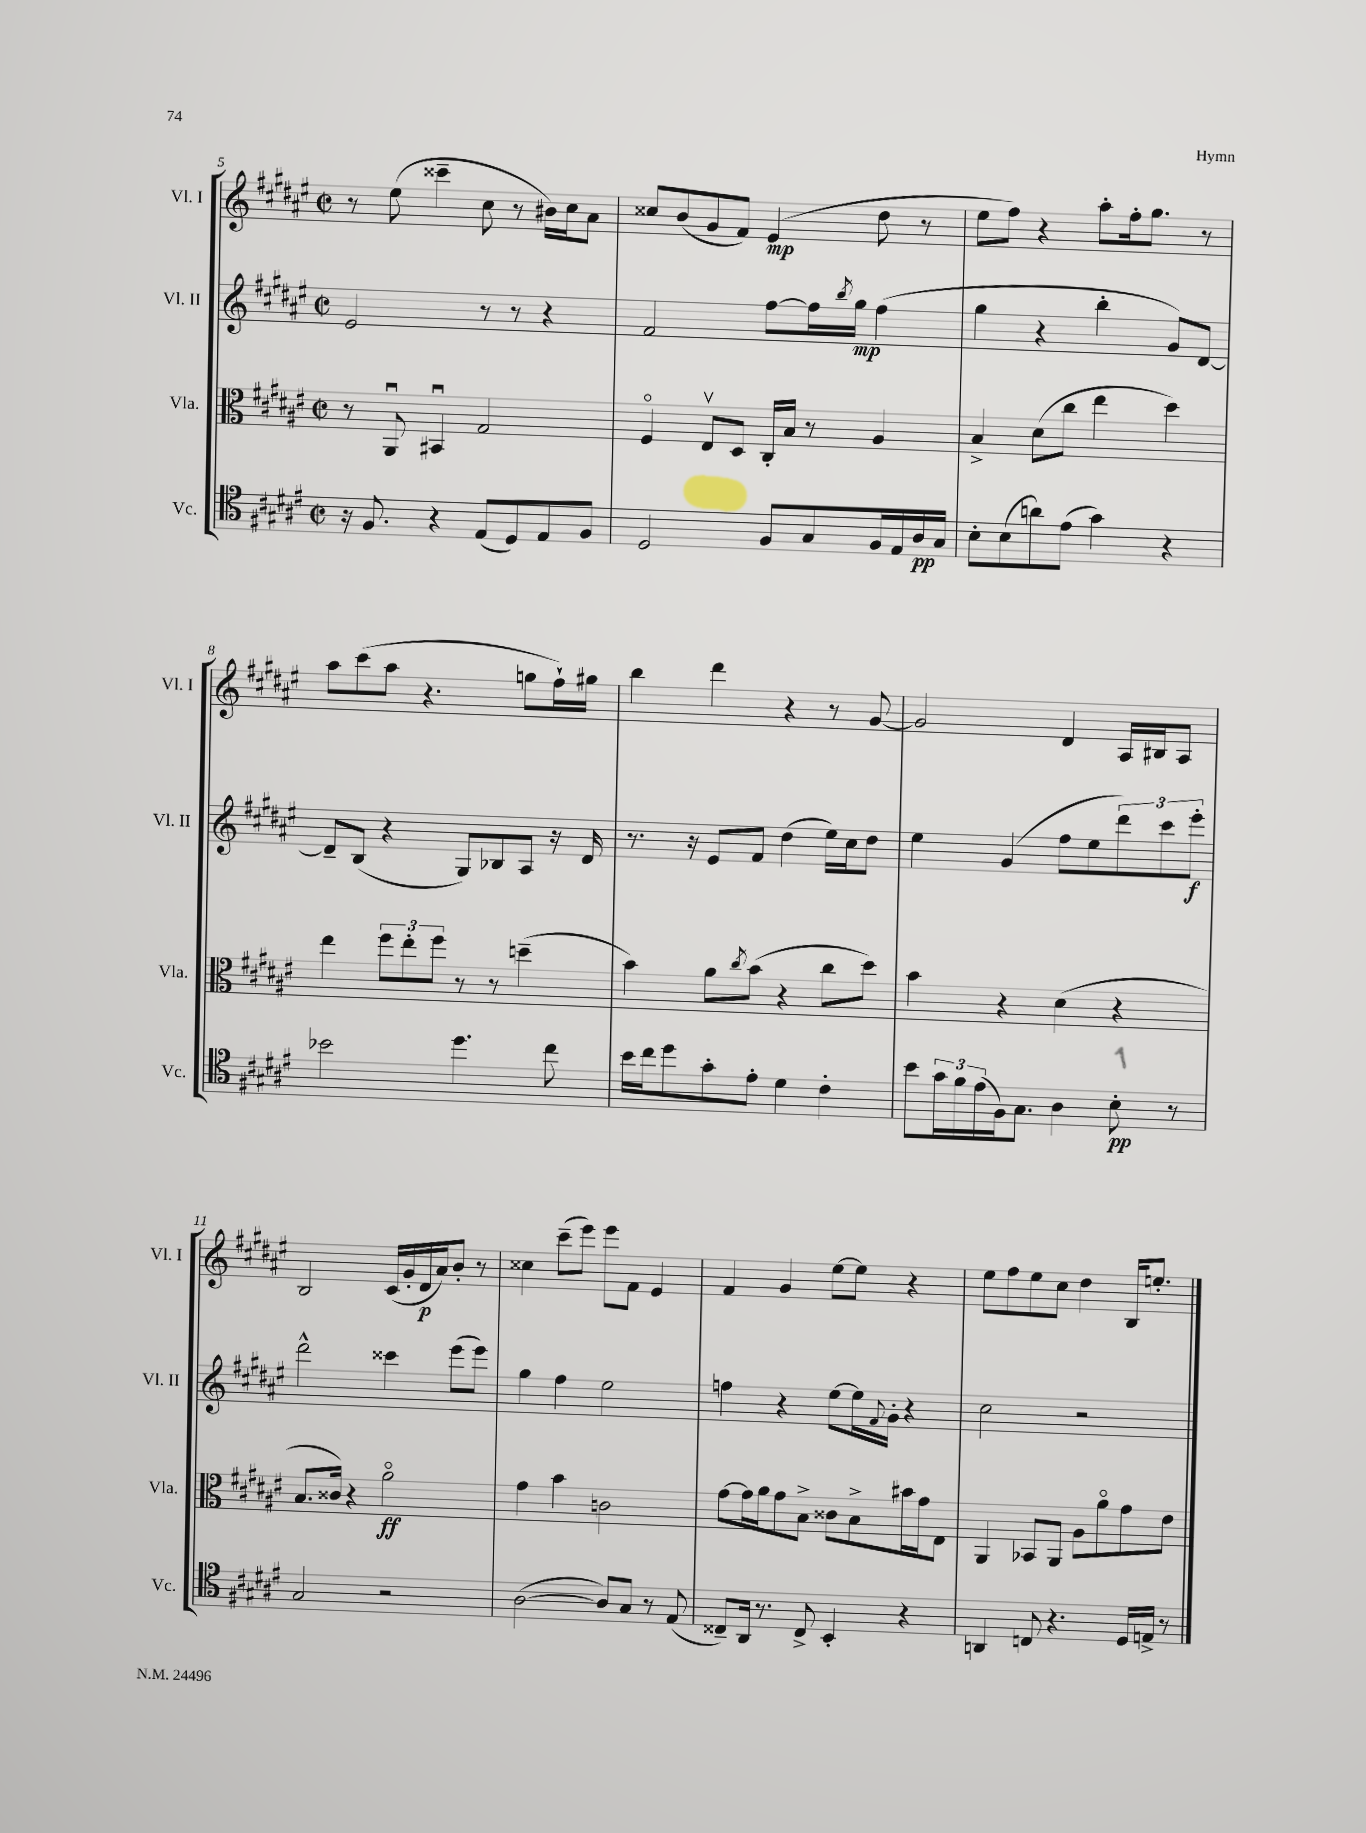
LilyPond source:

<<
\new StaffGroup <<
\new Staff = "s0" \with { instrumentName = "Vl. I" shortInstrumentName = "Vl. I" } {
    \clef treble \key fis \major \defaultTimeSignature \time 2/2
    r8 eis''8( cisis'''4-- cis''8 r8 bis'16) cis''16 ais'8 |
    cisis''8 b'8( gis'8 fis'8) eis'4\mp( dis''8 r8 |
    eis''8 fis''8) r4 ais''8-. fis''16-. gis''8. r8 |
    ais''8 cis'''8( ais''8 r4. g''8 fis''16-!) gis''16 |
    b''4 dis'''4 r4 r8 gis'8~ |
    gis'2 dis'4 ais16 bis16 ais8 |
    b2 cis'16( gis'16-. dis'16\p ais'16) b'8-. r8 |
    cisis''4 cis'''8--( eis'''8) eis'''8 fis'8 eis'4 |
    fis'4 gis'4 eis''8~ eis''8 r4 |
    eis''8 fis''8 eis''8 cis''8 dis''4 b16 e''8.-. \bar "|." |
}
\new Staff = "s1" \with { instrumentName = "Vl. II" shortInstrumentName = "Vl. II" } {
    \clef treble \key fis \major \defaultTimeSignature \time 2/2
    eis'2 r8 r8 r4 |
    fis'2 fis''8~ fis''16 \acciaccatura { b''8 } gis''16\mp fis''4( |
    gis''4 r4 b''4-. gis'8) dis'8~ |
    dis'8-- b8( r4 gis8) bes8 ais8 r16 dis'16 |
    r8. r16 eis'8 fis'8 dis''4( eis''16) cis''16 dis''8 |
    eis''4 gis'4( fis''8 eis''8 \tuplet 3/2 { dis'''8) cis'''8 eis'''8-.\f } |
    dis'''2-^ cisis'''4 eis'''8( eis'''8) |
    gis''4 fis''4 eis''2 |
    f''4 r4 eis''8~ eis''16 \appoggiatura { fis'8 } gis'16-. r4 |
    cis''2 r2 \bar "|." |
}
\new Staff = "s2" \with { instrumentName = "Vla." shortInstrumentName = "Vla." } {
    \clef alto \key fis \major \defaultTimeSignature \time 2/2
    r8 ais,8\downbow bis,4\downbow gis2 |
    fis4\flageolet eis8\upbow dis8 cis16-. b16 r8 ais4 |
    b4-> dis'8( cis''8 eis''4 dis''4) |
    eis''4 \tuplet 3/2 { fis''8 eis''8-. fis''8 } r8 r8 d''4--( |
    b'4) ais'8 \acciaccatura { cis''8 } b'8( r4 cis''8 dis''8) |
    b'4 r4 dis'4( r4 |
    b8. cisis'16) r4 ais'2\flageolet\ff |
    gis'4 b'4 c'2 |
    gis'8~ gis'16 ais'16 gis'8 b8-> cisis'8 b8-> bis'16 gis'16 eis8 |
    ais,4 bes,8 ais,8 ais8 ais'8\flageolet gis'8 eis'8 \bar "|." |
}
\new Staff = "s3" \with { instrumentName = "Vc." shortInstrumentName = "Vc." } {
    \clef tenor \key fis \major \defaultTimeSignature \time 2/2
    r16 fis8. r4 eis8( dis8) eis8 fis8 |
    dis2 fis8 gis8 fis16 eis16 ais16\pp gis16 |
    b8-. b8( a'8) eis'8( gis'4) r4 |
    bes'2 dis''4. cis''8 |
    b'16 cis''16 dis''8 gis'8-. eis'8-. dis'4 cis'4-. |
    b'8 \tuplet 3/2 { gis'16 fis'16 eis'16( } fis16) gis8. ais4 b8-.\pp r8 |
    gis2 r2 |
    ais2~( ais8) gis8 r8 eis8( |
    cisis8--) ais,16 r8. cisis8-> b,4-. r4 |
    a,4 c8 r4. dis16 e16-> r8 \bar "|." |
}
>>
>>
\layout { \context { \Score currentBarNumber = #5 } }
